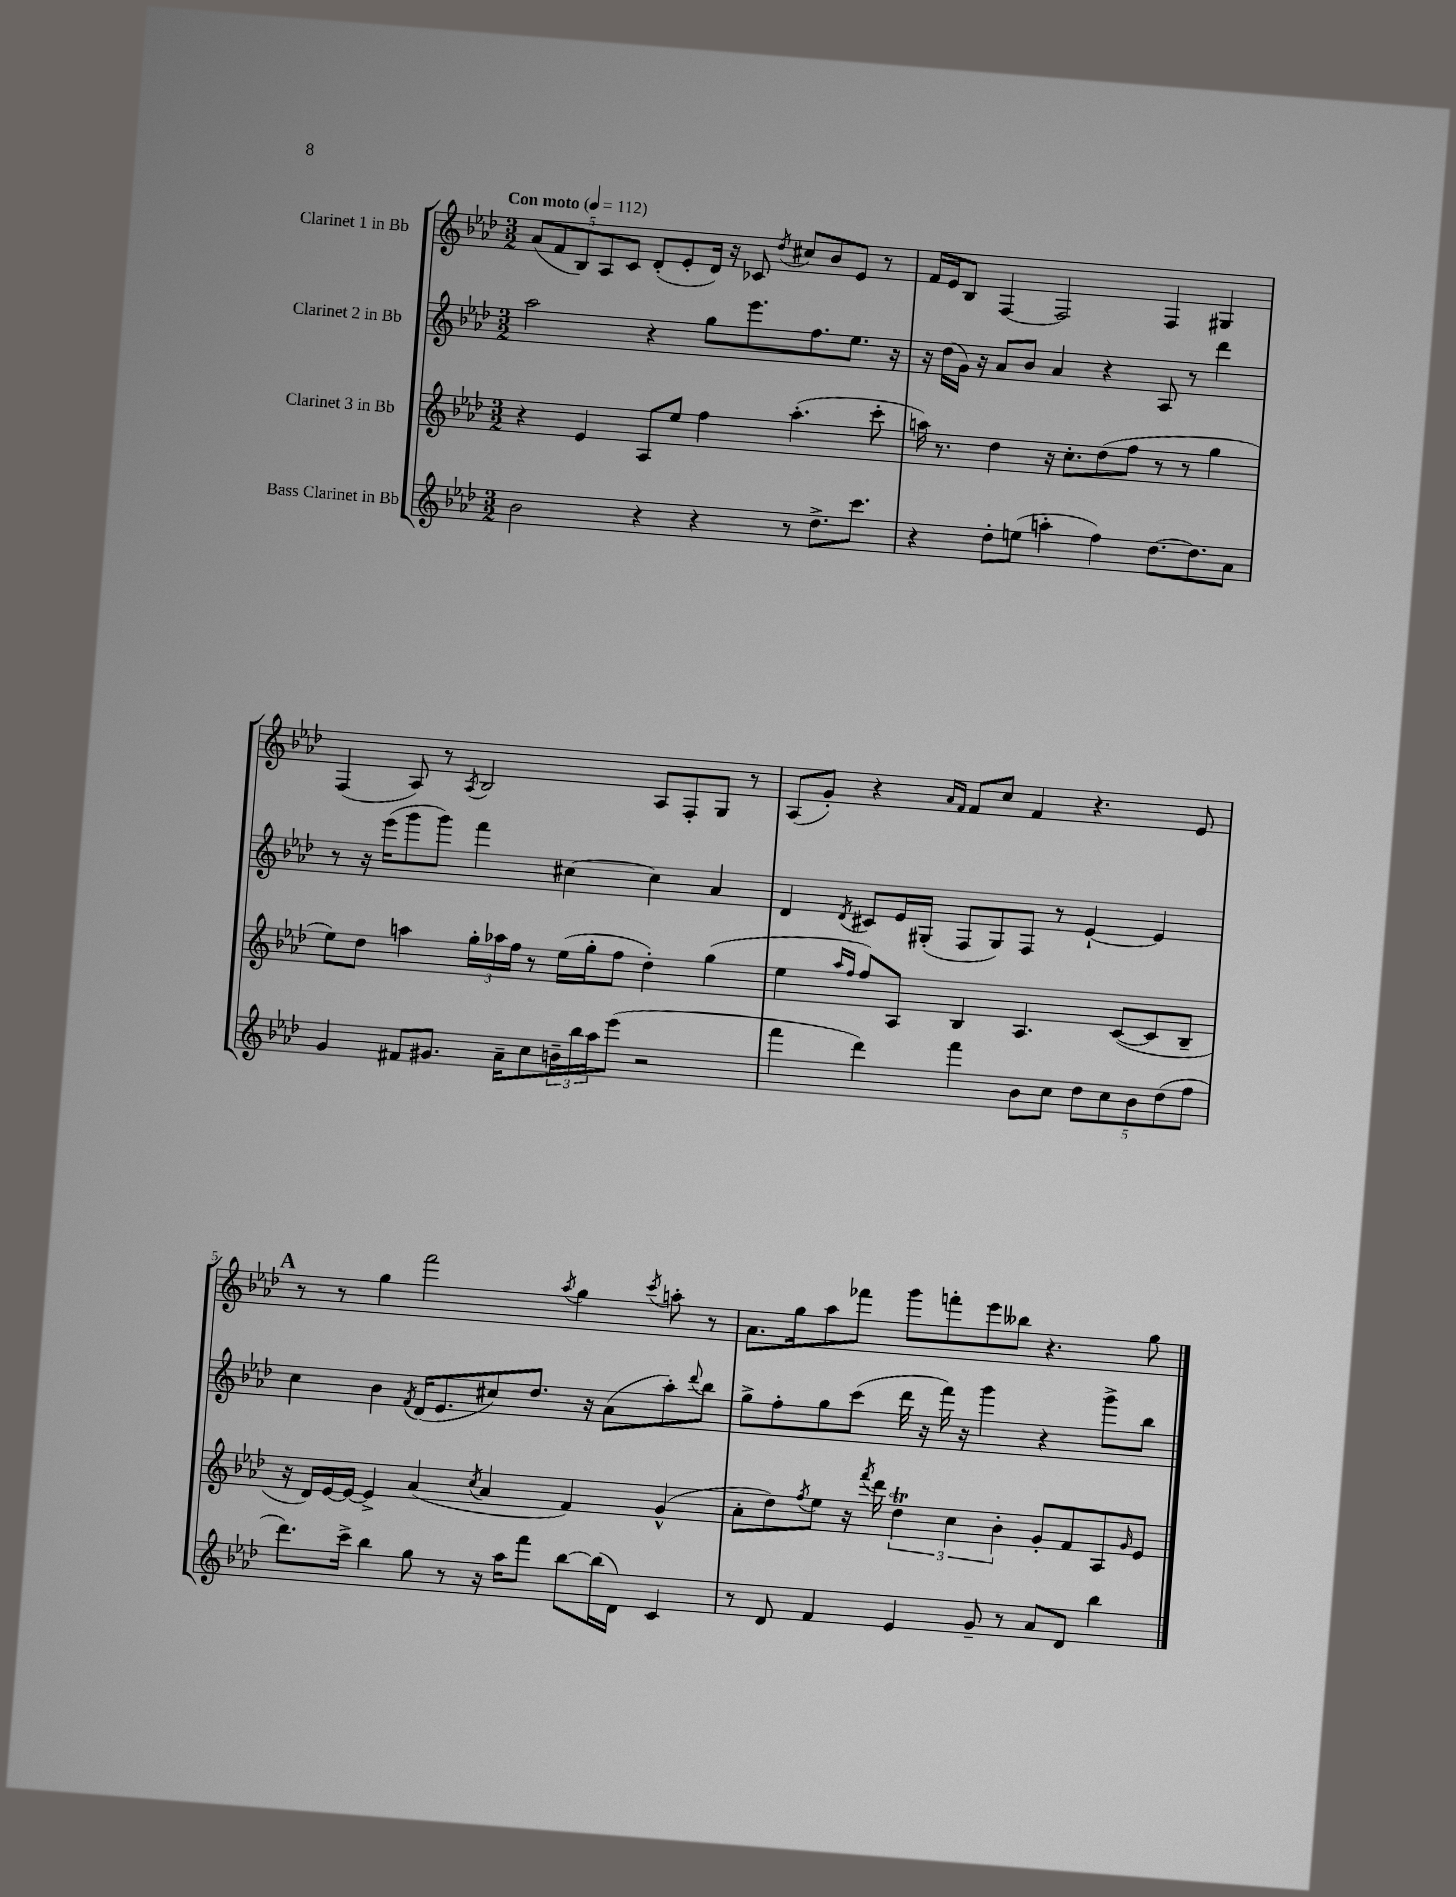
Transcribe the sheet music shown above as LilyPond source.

<<
\new StaffGroup <<
\new Staff = "s0" \with { instrumentName = "Clarinet 1 in Bb" } {
    \clef treble \key aes \major \numericTimeSignature \time 3/2 \tempo "Con moto" 4 = 112
    \tuplet 5/4 { aes'8( f'8 bes8) aes8 c'8 } des'8-.( ees'8-. des'16) r16 ces'8 \acciaccatura { des''8 } cis''8 bes'8 ees'8 r8 |
    f'16 ees'16 bes8 f4~ f2 f4 gis4 |
    f4( aes8) r8 \acciaccatura { aes8 } bes2 aes8 f8-. g8 r8 |
    aes8( g'8-.) r4 \grace { aes'16 f'16 } f'8 c''8 f'4 r4. ees'8 |
    \mark \markup { \bold "A" } r8 r8 g''4 f'''2 \acciaccatura { aes''8 } g''4 \acciaccatura { c'''8 } a''8-. r8 |
    aes'8. g''16 aes''8 fes'''8 g'''8 f'''8-. ees'''8 beses''8 r4. g''8 \bar "|." |
}
\new Staff = "s1" \with { instrumentName = "Clarinet 2 in Bb" } {
    \clef treble \key aes \major \numericTimeSignature \time 3/2
    aes''2 r4 g''8 ees'''8. f''8. ees''8. r16 |
    r16 des''16( g'16) r16 aes'8 bes'8 aes'4 r4 aes8 r8 des'''4 |
    r8 r16 ees'''16( g'''8 g'''8) f'''4 cis''4~ cis''4 aes'4 |
    des'4 \acciaccatura { des'8 } cis'8 ees'16 gis16-.( f8 gis8) f8 r8 ees'4~-! ees'4 |
    \mark \markup { \bold "A" } c''4 bes'4 \acciaccatura { f'8 } des'16( ees'8. cis''8) des''8. r16 aes'8( aes''8-.) \appoggiatura { des'''8 } bes''8 |
    g''8-> f''8-. g''8 c'''8( des'''16 r16 f'''16) r16 g'''4 r4 g'''8-> bes''8 \bar "|." |
}
\new Staff = "s2" \with { instrumentName = "Clarinet 3 in Bb" } {
    \clef treble \key aes \major \numericTimeSignature \time 3/2
    r4 ees'4 aes8 ees''8 f''4 aes''4.-.( c'''8-. |
    a''16) r8. des''4 r16 c''8.-. des''8( f''8 r8 r8 g''4 |
    ees''8) des''8 a''4 \tuplet 3/2 { g''16-. aes''16 f''16 } r8 ees''16( g''16-. f''8 des''4-.) g''4( |
    ees''4 \grace { aes''16 f''16 } f''8) aes8 bes4 aes4. c'8~( c'8 bes8-- |
    \mark \markup { \bold "A" } r16 des'16) ees'16~ ees'16~ ees'4-> aes'4( \acciaccatura { c''8 } aes'4 f'4) g'4-^( |
    aes'8-. des''8) \acciaccatura { f''8 } ees''8 r16 \acciaccatura { f'''8 } des'''16 \tuplet 3/2 { des''4\trill c''4 bes'4-. } g'8-. f'8 aes8 \grace { g'16 } ees'8 \bar "|." |
}
\new Staff = "s3" \with { instrumentName = "Bass Clarinet in Bb" } {
    \clef treble \key aes \major \numericTimeSignature \time 3/2
    bes'2 r4 r4 r8 des''8.-> c'''8. |
    r4 des''8-. e''8( a''4-. f''4) des''8.~ des''8. aes'8 |
    g'4 fis'8 gis'8. aes'16-- c''8 \tuplet 3/2 { b'16-- bes''16 aes''16 } ees'''8( r2 |
    f'''4 des'''4) f'''4 bes'8 c''8 \tuplet 5/4 { des''8 c''8 bes'8 des''8( f''8 } |
    \mark \markup { \bold "A" } des'''8.) c'''16-> bes''4 g''8 r8 r16 aes''16 f'''8 bes''8~ bes''16( des'16) c'4 |
    r8 des'8 f'4 ees'4 g'8-- r8 aes'8 des'8 bes''4 \bar "|." |
}
>>
>>
\layout { \context { \Score \override BarNumber.break-visibility = ##(#f #t #t) barNumberVisibility = #(every-nth-bar-number-visible 5) } }
